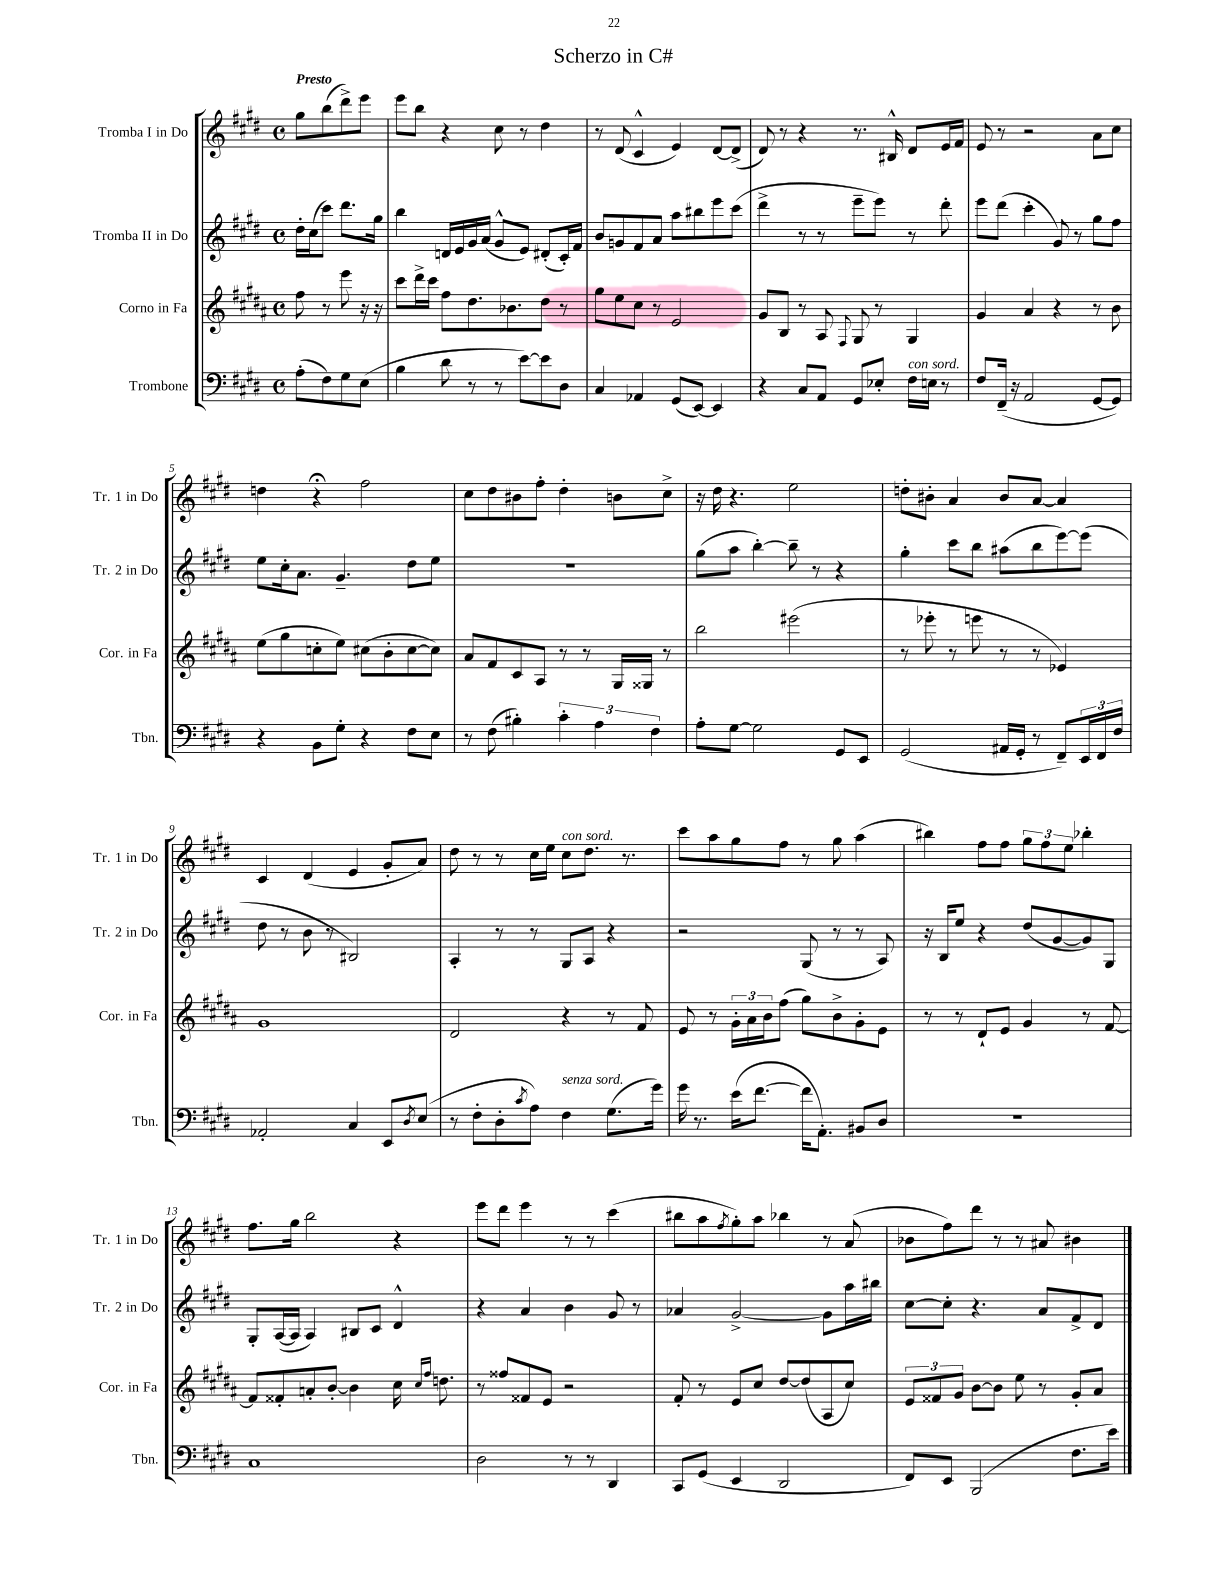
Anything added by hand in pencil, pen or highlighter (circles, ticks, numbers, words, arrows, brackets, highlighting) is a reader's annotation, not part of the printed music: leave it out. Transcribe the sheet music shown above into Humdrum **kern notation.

**kern	**kern	**kern	**kern
*part4	*part3	*part2	*part1
*staff4	*staff3	*staff2	*staff1
*I"Trombone	*I"Corno in Fa	*I"Tromba II in Do	*I"Tromba I in Do
*I'Tbn.	*I'Cor. in Fa	*I'Tr. 2 in Do	*I'Tr. 1 in Do
*clefF4	*clefG2	*clefG2	*clefG2
*k[f#c#g#d#]	*k[f#c#g#d#a#]	*k[f#c#g#d#]	*k[f#c#g#d#]
*M4/4	*M4/4	*M4/4	*M4/4
*met(c)	*met(c)	*met(c)	*met(c)
=	=	=	=
!	!	!	!LO:TX:a:B:t=Presto
(8A'\L	8ff#\	16dd#'\LL	8gg#\L
.	.	(16cc#\J	.
8F#\)	8r	8ccc#\J)	(8bb\
8G#\	8eee\	8.ddd#\L	8ddd#^\)
(8E\J	16r	.	8eee\J
.	16r	16gg#\Jk	.
=1	=1	=1	=1
4B\	8ccc#\L	4bb\	8eee\L
.	16ddd#^\L	.	8bb\J
.	16ccc#\JJ	.	.
8d#\	8ff#\L	16dn/LL	4r
.	.	16e/	.
8r	8.dd#\	16g#/	.
.	.	(16a/JJ	.
8r	.	8g#^^/L	8cc#\
.	8.b-X\	.	.
[8e\L)	.	8e/J)	8r
8e\]	8dd#\J	(8d#X'/L	4dd#\
8D#\J	8r	16c#'/L)	.
.	.	16f#/JJ	.
=2	=2	=2	=2
4C#/	8gg#\L	8b/L	8r
.	8ee\	8gn/	(8d#/
4AA-X/	8cc#\J	8f#/	4c#^^/
.	8r	8a/J	.
(8GG#/L	2e/	8aa\L	4e/)
[8EE/J)	.	8bb#X\	.
4EE/]	.	8eee\	[8d#/L
.	.	(8ccc#\J	(8d#^/J]
=3	=3	=3	=3
4r	8g#/L	4ddd#^\	8d#/)
.	8B/J	.	8r
8C#/L	8r	8r	4r
8AA/J	8A#/	8r	.
.	8qqF#/	.	.
8GG#/L	8G#/	8eee~\L	8.r
8E-X'/J	8r	8eee\J)	.
.	.	.	16B#X^^/
!LO:TX:a:i:t=con sord.	!	!	!
16F#\LL	4G#/	8r	8d#/L
16En\JJ	.	.	.
8r	.	8ddd#'\	16e/L
.	.	.	16f#/JJ
=4	=4	=4	=4
8F#/L	4g#/	8eee\L	8e/
(16FF#~/Jk	.	(8ddd#\J	8r
16r	.	.	.
2AA/	4a#/	4ccc#'\	2r
.	4r	8g#/)	.
.	.	8r	.
[8GG#/L	8r	8gg#\L	8a\L
8GG#/J])	8b\	8ff#\J	8cc#\J
!!LO:LB:g=z
=5	=5	=5	=5
4r	(8ee\L	8ee\L	4ddn\
.	8gg#\	16cc#'\k	.
.	.	8.a\J	.
8BB\L	8ccn'\	.	4r;<
8G#'\J	8ee\J)	4.g#~/	.
4r	(8cc#X\L	.	2ff#\
.	8b'\	.	.
8F#\L	[8cc#\	8dd#\L	.
8E\J	8cc#\J])	8ee\J	.
=6	=6	=6	=6
8r	8a#/L	1r	8cc#\L
(8F#\	8f#/	.	8dd#\
4B#X'\)	8c#/	.	8b#X\
.	8A#/J	.	8ff#'\J
6c#'\	8r	.	4dd#'\
.	8r	.	.
6A\	.	.	.
.	16G#/LL	.	8bn\L
.	16G##X/JJ	.	.
6F#\	.	.	.
.	8r	.	8cc#^\J
=7	=7	=7	=7
8A'\L	2bb\	(8gg#\L	16r
.	.	.	16dd#\
[8G#\J	.	8aa\J	4.r
2G#\]	.	[4bb'\)	.
.	(2eee#X\	8bb~\]	2ee\
.	.	8r	.
8GG#/L	.	4r	.
8EE/J	.	.	.
=8	=8	=8	=8
(2GG#/	8r	4gg#'\	8ddn'\L
.	8eee-X'\	.	8b#X'\J
.	8r	8ccc#\L	4a/
.	8eeen\	8bb\J	.
16AA#X/LL	8r	(8aa#X\L	8b#/L
16GG#'/JJ	.	.	.
8r	8r	8bb\	[8a/J
8FF#~/L)	4e-X/)	[8eee\)	4a/]
24EE/L	.	(8eee\J]	.
24FF#/	.	.	.
24F#/JJ	.	.	.
!!LO:LB:g=z
=9	=9	=9	=9
2AA-X'/	1g#	8dd#\	4c#/
.	.	8r	.
.	.	8b\	(4d#/
.	.	8r	.
4C#/	.	2B#X/)	4e/
8EE/L	.	.	8g#'/L
8qD#/	.	.	.
(8E/J	.	.	8a/J)
=10	=10	=10	=10
8r	2d#/	4A'/	8dd#\
8F#'\L	.	.	8r
8D#'\	.	8r	8r
8qc#/	.	.	.
8A\J)	.	8r	16cc#\LL
.	.	.	16ee\JJ
!	!	!	!LO:TX:a:i:t=con sord.
!LO:TX:a:i:t=senza sord.	!	!	!
4F#\	4r	8G#/L	8cc#\L
.	.	8A/J	8.dd#\J
(8.G#\L	8r	4r	.
.	.	.	8.r
.	8f#/	.	.
16g#\Jk)	.	.	.
=11	=11	=11	=11
16g#\	8e/	2r	8ccc#\L
8.r	.	.	.
.	8r	.	8aa\
(16e\KL	24g#'\LL	.	8gg#\
.	24a#\	.	.
[8.f#\J	.	.	.
.	24b\J	.	.
.	(8ff#\J	.	8ff#\J
16f#\KL]	8gg#\L)	(8G#/	8r
8.AA'\J)	.	.	.
.	8b^\	8r	8gg#\
8BB#X/L	8g#'\	8r	(4aa\
8D#/J	8e\J	8A/)	.
=12	=12	=12	=12
1r	8r	16r	4bb#X\)
.	.	16B/KL	.
.	8r	8ee/J	.
.	8d#`/L	4r	8ff#\L
.	8e/J	.	8ff#\J
.	4g#/	(8dd#/L	12gg#\L
.	.	.	12ff#\
.	.	[8g#/	.
.	.	.	12ee\J
.	8r	8g#/])	4bb-X'\
.	[8f#/	8G#/J	.
!!LO:LB:g=z
=13	=13	=13	=13
1C#	8f#/L]	8G#'/L	8.ff#\L
.	8f##X'/	([16A/L	.
.	.	16A/JJ]	16gg#\Jk
.	8an'/	4A/)	2bb\
.	[8b'/J	.	.
.	4b\]	8B#X/L	.
.	.	8c#/J	.
.	16cc#\	4d#^^/	4r
.	16qqcc#/LL	.	.
.	16qqff#/JJ	.	.
.	8.ddn\	.	.
=14	=14	=14	=14
2D#\	8r	4r	8eee\L
.	8ff##X/L	.	8ddd#\J
.	8f##X/	4a/	4eee\
.	8e/J	.	.
8r	2r	4b\	8r
8r	.	.	8r
4DD#/	.	8g#/	(4ccc#\
.	.	8r	.
=15	=15	=15	=15
8CC#/L	8f#'/	4a-X/	8bb#X\L
(8GG#/J	8r	.	8aa\
.	.	.	8qff#/
4EE/	8e/L	[2g#^/	8gg#'\)
.	8cc#/J	.	8aa\J
2DD#/	[8dd#/L	.	4bb-X\
.	(8dd#/]	.	.
.	8A#/	8g#\L]	8r
.	8cc#/J)	16aa\L	(8a/
.	.	16bb#X\JJ	.
=16	=16	=16	=16
8FF#/L)	12e/L	[8cc#\L	8b-X\L
.	12f##X/	.	.
8EE/J	.	8cc#'\J]	8ff#\)
.	12g#/J	.	.
(2BBB/	[8b\L	4.r	8ddd#\J
.	8b\J]	.	8r
.	8ee\	.	8r
.	8r	8a/L	8a#X/
8.F#\L	8g#'/L	8f#^/	4b#X\
.	8a#/J	8d#/J	.
16e\Jk)	.	.	.
==	==	==	==
*-	*-	*-	*-
